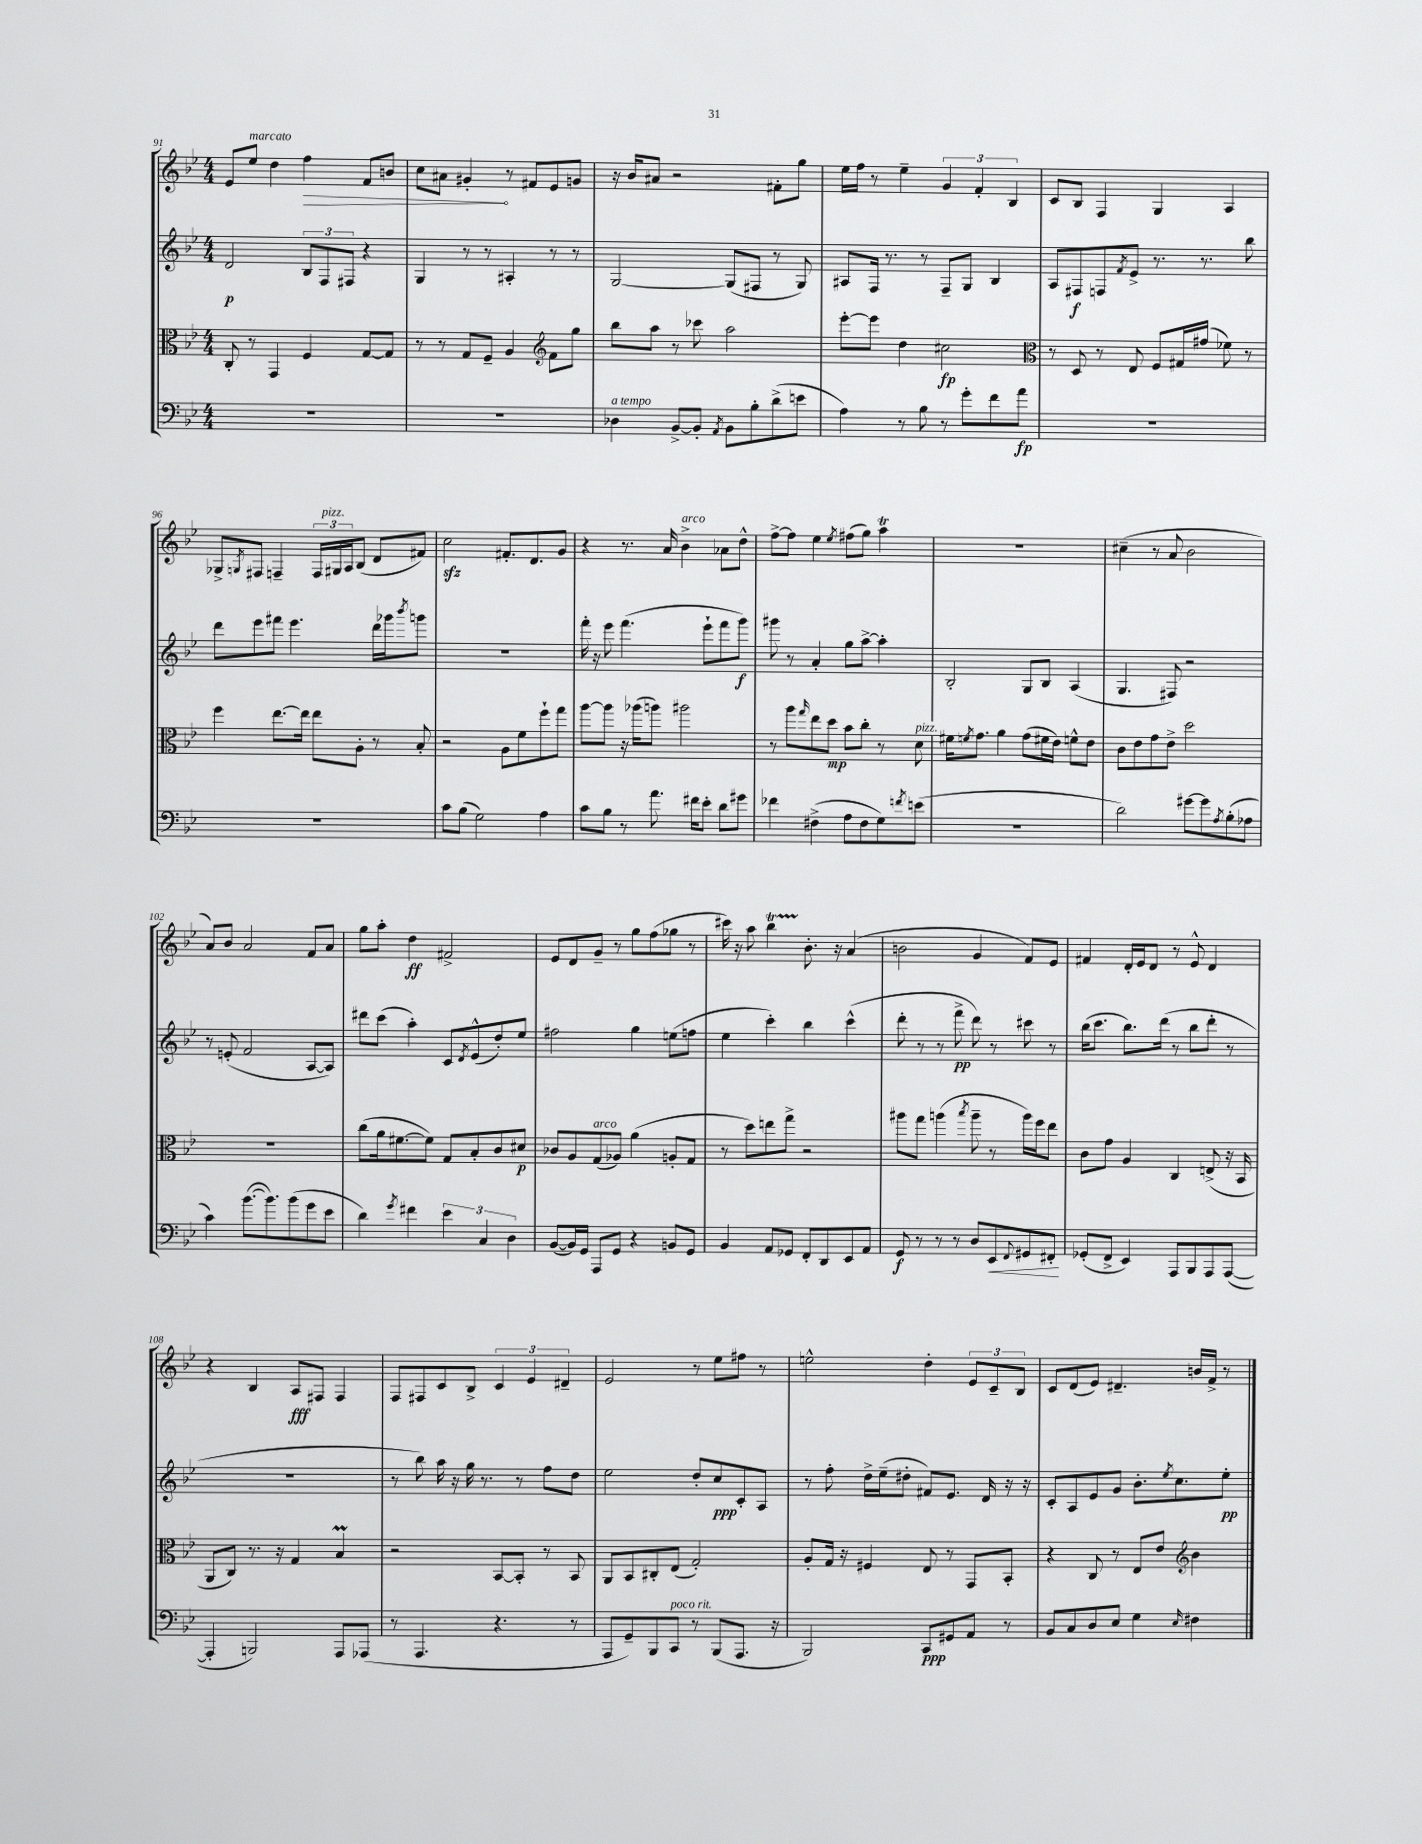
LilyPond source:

<<
\new StaffGroup <<
\new Staff = "s0" {
    \clef treble \key bes \major \numericTimeSignature \time 4/4
    ees'8 ees''8^\markup { \italic "marcato" } d''4 \once \override Hairpin.circled-tip = ##t f''4\> f'8 b'8 |
    c''8 ais'8 gis'4-.\! r8 fis'8 ees'8 g'8 |
    r16 bes'16 ais'8 r2 fis'8-. g''8 |
    ees''16 f''16 r8 ees''4-- \tuplet 3/2 { g'4 f'4-. bes4 } |
    c'8 bes8 f4 g4 a4 |
    ges8-> \acciaccatura { g8 } fis8 f4-- \tuplet 3/2 { f16 gis16^\markup { \italic "pizz." } a16 } bes8( d'8 fis'8) |
    c''2\sfz fis'8.-. d'8. g'8 |
    r4 r8. a'16 bes'4->^\markup { \italic "arco" } aes'8 d''8-^ |
    f''8~-> f''8 ees''4 \acciaccatura { ees''8 } fis''8( g''8) a''4\trill |
    R1 |
    cis''4--( r8 a'8 bes'2 |
    a'8) bes'8 a'2 f'8 a'8 |
    g''8 a''8-. d''4\ff fis'2-> |
    ees'8 d'8 g'8-- r8 g''8 f''8( ges''8 r8 |
    cis'''16) r16 a''8 bes''4\startTrillSpan bes'8.-.\stopTrillSpan r16 a'4( |
    b'2 g'4 f'8) ees'8 |
    fis'4 d'16-. ees'16 d'8 r8 ees'8-^ d'4 |
    r4 bes4 a8\fff fis8 fis4 |
    f8 fis8 c'8 bes8-> \tuplet 3/2 { c'4 ees'4 dis'4-- } |
    ees'2 r8 ees''8 fis''8 r8 |
    e''2-^ d''4-. \tuplet 3/2 { ees'8 c'8-- bes8 } |
    c'8 d'8( ees'8) dis'4.-- b'16 f'16-> r8 \bar "|." |
}
\new Staff = "s1" {
    \clef treble \key bes \major \numericTimeSignature \time 4/4
    d'2\p \tuplet 3/2 { bes8 f8 fis8 } r4 |
    g4 r8 r8 ais4-. r8 r8 |
    g2~ g8( fis8 r8 g8) |
    ais8 f16 r8. r8 f8-- g8 bes4 |
    a8 fis8\f f8 \acciaccatura { f'8 } ees'8-> r8. r8. bes''8 |
    d'''8 ees'''8 fis'''8 ees'''4. d'''16 ges'''16 \acciaccatura { bes'''8 } g'''8 |
    R1 |
    f'''16-. r16 ees'''8 f'''4.( ees'''8-! f'''8 g'''8\f) |
    gis'''8 r8 a'4-. g''8 a''8~-> a''4-. |
    bes2-. g8 bes8 a4( |
    g4. fis8) r2 |
    r8 e'8-.( f'2 a8~ a8) |
    dis'''8 c'''8( a''4-.) c'8 \acciaccatura { d'8 } ees'8-^( d''8-.) ees''8 |
    fis''2 g''4 e''8( f''8 |
    ees''4 c'''4-.) bes''4 c'''4-^( |
    d'''8-. r8 r8 f'''8->\pp d'''8) r8 cis'''8 r8 |
    bes''16( c'''8. bes''8.) d'''16( r8 bes''8 d'''8-. r8 |
    R1 |
    r8 bes''8) a''16 r16 g''16 r8. r8 f''8 d''8 |
    ees''2 d''8-. c''8\ppp c'8-. a8 |
    r8 f''8-. d''16-> ees''16--( dis''8-. fis'8) ees'8. d'16 r16 r16 |
    c'8-. a8 ees'8 g'8 bes'8.-. \acciaccatura { ees''8 } c''8. ees''8-.\pp \bar "|." |
}
\new Staff = "s2" {
    \clef alto \key bes \major \numericTimeSignature \time 4/4
    c8-. r8 g,4 f4 g8~ g8 |
    r8 r8 g8 f8-- a4 \clef treble f'8 g''8 |
    bes''8 a''8 r8 ces'''8 a''2 |
    ees'''8~-. ees'''8 d''4 cis''2\fp |
    \clef alto r8 d8 r8 ees8 f8 gis16 gis'16( fes'8) r8 |
    f''4 ees''8.~ ees''16 ees''8 a8-. r8 bes8-. |
    r2 a8 f'8 f''8-! g''8 |
    a''8~ a''8 r16 aes''16( a''8) ais''2 |
    r8 a''8 \grace { g''16 } ees''8 d''8\mp bes'8 c''8-. r8 d'8^\markup { \italic "pizz." } |
    fis'16 \acciaccatura { f'8 } g'8. a'4 g'8( fis'16 ees'16) f'8-^ ees'8 |
    c'8 ees'8 g'8 ees'8-> d''2 |
    R1 |
    c''8( a'16 fis'8.~ fis'8) g8 bes8-. c'8 dis'8\p |
    ces'8 a8 g8^\markup { \italic "arco" }( aes8) a'4( a8-. g8 |
    r8 d''8) e''8 g''8-> r2 |
    ais''8 g''8 a''4( \acciaccatura { bes''8 } a''8-- r8 a''16) f''16 ees''8 |
    c'8 g'8 a4 c4 e8->( r16 bes,16 |
    a,8 c8) r8. r16 g4 bes4\prall |
    r2 bes,8~ bes,8-. r8 bes,8 |
    a,8 bes,8 cis8-. ees8( g2-.) |
    a8-. g16 r16 fis4 ees8 r8 g,8 bes,8-. |
    r4 c8 r8 ees8 ees'8 \clef treble bes'4 \bar "|." |
}
\new Staff = "s3" {
    \clef bass \key bes \major \numericTimeSignature \time 4/4
    R1 |
    R1 |
    des4^\markup { \italic "a tempo" } bes,8~-> bes,8-. \acciaccatura { a,8 } bes,8 bes8-. d'8->( e'8 |
    a4) r8 bes8 r8 g'8-. f'8 a'8\fp |
    R1 |
    R1 |
    c'8 bes8( g2) a4 |
    c'8 bes8 r8 a'8. fis'16 ees'8-. d'8 gis'8 |
    fes'4 fis4->( a8 fis8 g8) \acciaccatura { f'8 } e'8( |
    R1 |
    d'2) gis'8~ gis'8 \acciaccatura { a8 } bes8-.( aes8 |
    c'4) bes'8.~( bes'8.) bes'8( g'8 ees'8 |
    d'4) \acciaccatura { g'8 } fis'4 \tuplet 3/2 { ees'4 c4 d4 } |
    bes,8~( bes,16) g,16 a,,8 g,8 r4 b,8 g,8 |
    bes,4 a,8 ges,8 f,8-. d,8 ees,8 a,8 |
    g,8\f r8 r8 r8 d8 ees,8\< \appoggiatura { f,8 } gis,8 fis,8-.\! |
    ges,8-.( f,8-> ees,4) a,,8 bes,,8 a,,8 a,,8~( |
    a,,4-. b,,2) a,,8 aes,,8( |
    r8 a,,4. r4. r8 |
    a,,8 g,8--) bes,,8 c,8^\markup { \italic "poco rit." } r8 bes,,8( a,,8. r16 |
    bes,,2) c,8\ppp gis,8 a,8 r8 |
    bes,8 c8 d8 ees8 g4 \grace { ees16 } fis4 \bar "|." |
}
>>
>>
\layout { \context { \Score currentBarNumber = #91 } }
